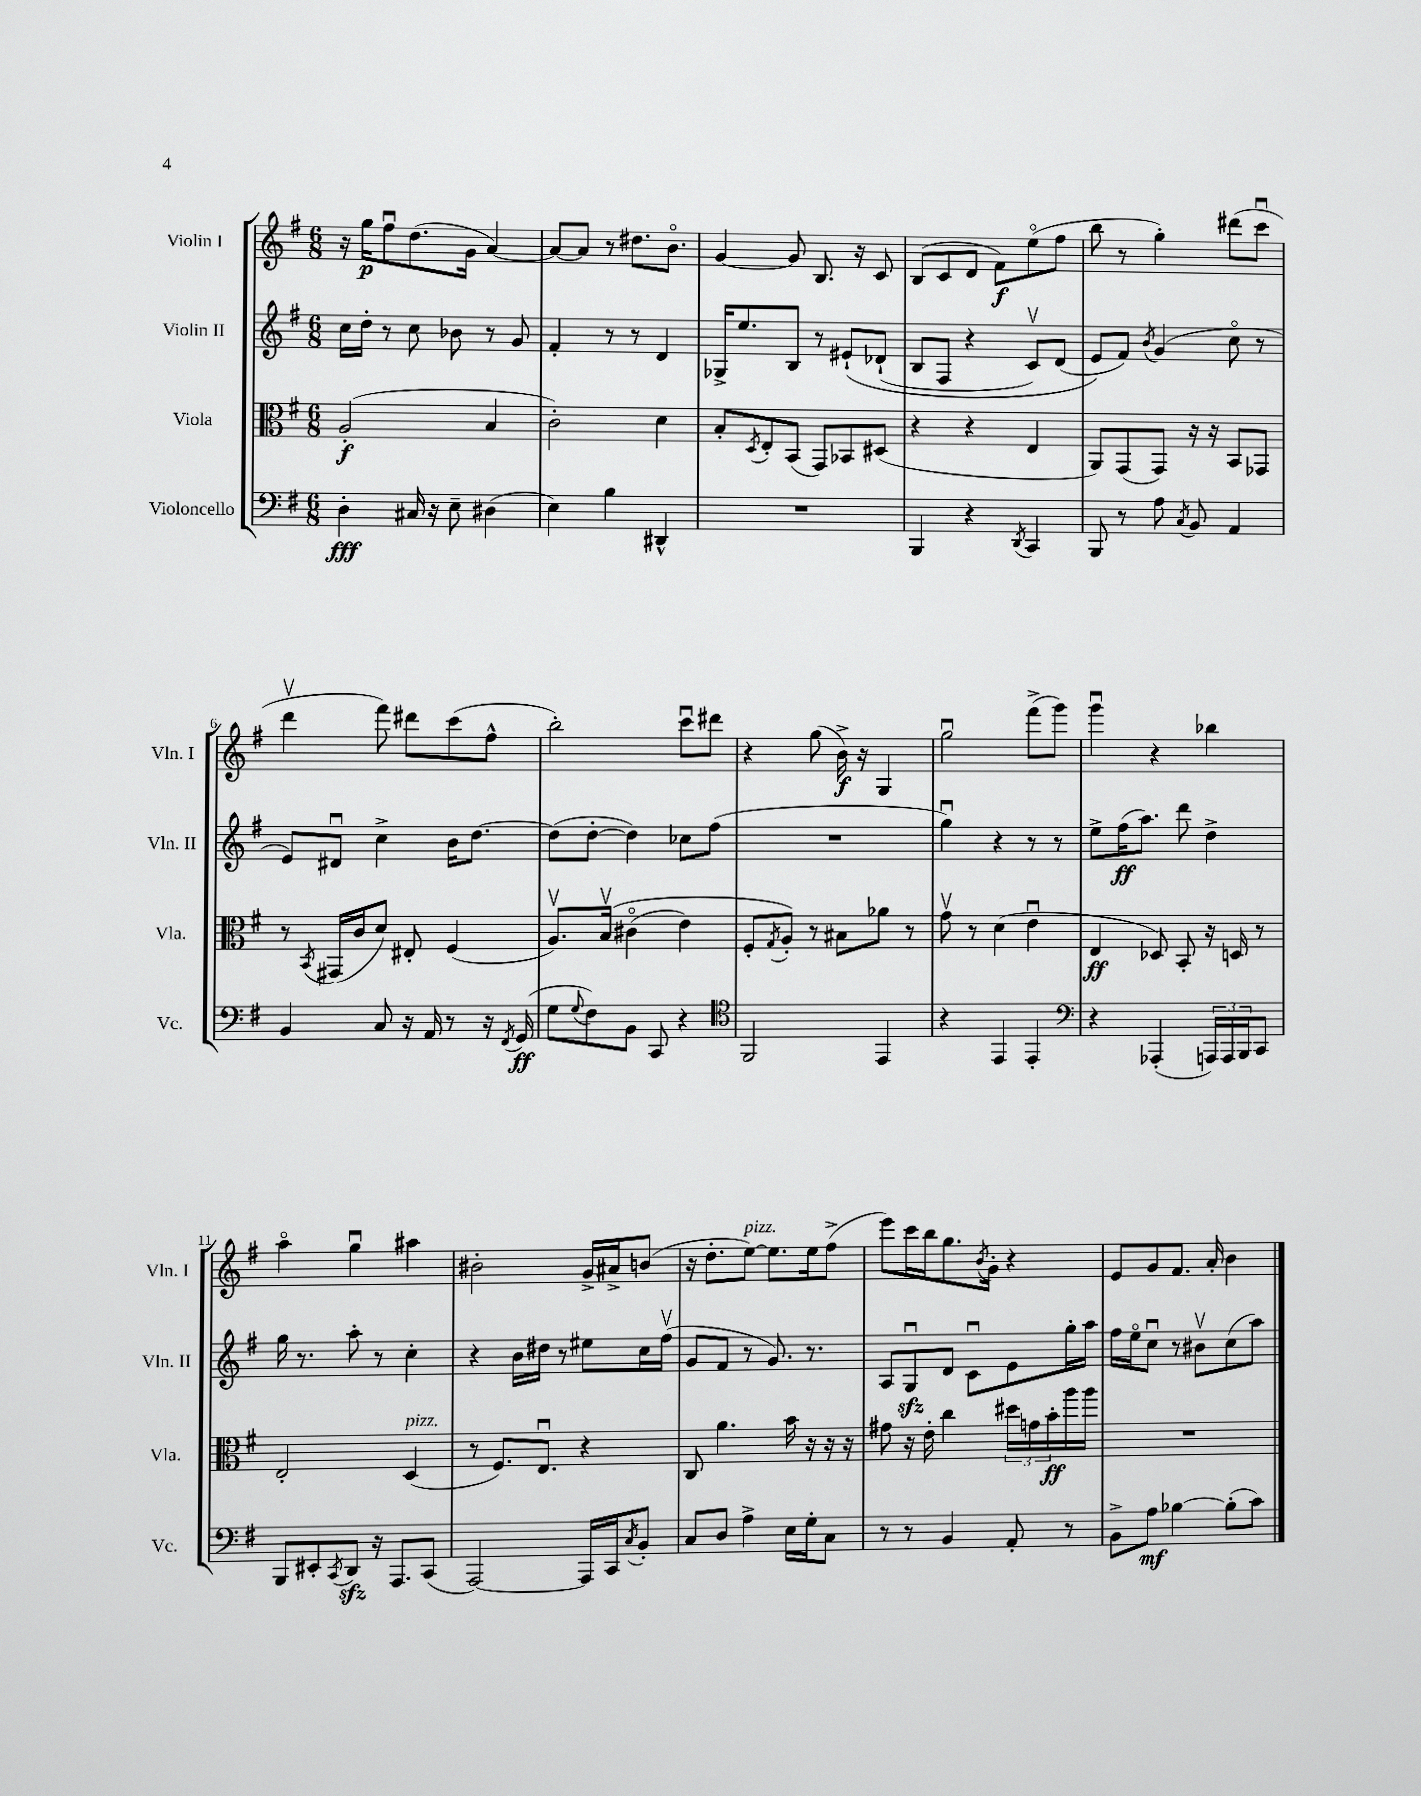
<<
\new StaffGroup <<
\new Staff = "s0" \with { instrumentName = "Violin I" shortInstrumentName = "Vln. I" } {
    \clef treble \key g \major \numericTimeSignature \time 6/8
    r16 g''16\p fis''8\downbow d''8.( g'16 a'4~) |
    a'8~ a'8 r8 dis''8. b'8.\flageolet |
    g'4~ g'8 b8. r16 c'8 |
    b8( c'8 d'8 fis'8\f) e''8\flageolet( fis''8 |
    b''8 r8 g''4-.) dis'''8( c'''8\downbow |
    d'''4\upbow fis'''8) dis'''8 c'''8( fis''8-^ |
    b''2-.) c'''8\downbow dis'''8 |
    r4 g''8( b'16->\f) r16 g4 |
    g''2\downbow fis'''8->( g'''8) |
    g'''4\downbow r4 bes''4 |
    a''4\flageolet g''4\downbow ais''4 |
    bis'2-. g'16-> ais'16-> b'8( |
    r16 d''8.-. e''8~^\markup { \italic "pizz." }) e''8. e''16 fis''8->( |
    e'''8) c'''16 b''16 g''8. \acciaccatura { b'8 } g'16-. r4 |
    e'8 g'8 fis'8. a'16-. b'4 \bar "|." |
}
\new Staff = "s1" \with { instrumentName = "Violin II" shortInstrumentName = "Vln. II" } {
    \clef treble \key g \major \numericTimeSignature \time 6/8
    c''16 d''16-. r8 c''8 bes'8 r8 g'8 |
    fis'4-. r8 r8 d'4 |
    ges16-> e''8. b8 r8 eis'8-!\( des'8-!( |
    b8 fis8 r4 c'8\upbow) d'8( |
    e'8\) fis'8) \acciaccatura { b'8 } g'4( c''8\flageolet r8 |
    e'8) dis'8\downbow c''4-> b'16 d''8.~ |
    d''8( d''8~-. d''4) ces''8 fis''8( |
    R2. |
    g''4\downbow) r4 r8 r8 |
    e''8-> fis''16\ff( a''8.) d'''8 d''4-> |
    g''16 r8. a''8-. r8 c''4-. |
    r4 b'16 dis''16 r8 eis''8 c''16 fis''16\upbow( |
    g'8 fis'8 r8 g'8.) r8. |
    a8 g8\downbow\sfz d'8 c'8\downbow e'8 g''16-. a''16 |
    fis''16 e''16\flageolet c''8\downbow r8 bis'8\upbow c''8( a''8) \bar "|." |
}
\new Staff = "s2" \with { instrumentName = "Viola" shortInstrumentName = "Vla." } {
    \clef alto \key g \major \numericTimeSignature \time 6/8
    a2-.\f( b4 |
    c'2-.) d'4 |
    b8-. \acciaccatura { d8 } e8-. b,8( g,8) bes,8 dis8( |
    r4 r4 e4 |
    a,8) g,8( g,8) r16 r16 b,8 ges,8 |
    r8 \acciaccatura { b,8 } gis,16( c'16 d'8) eis8-. fis4( |
    a8.\upbow) b16\upbow\( cis'4\flageolet( e'4) |
    fis8-. \acciaccatura { g8 } a8-.\) r8 bis8 aes'8 r8 |
    g'8\upbow r8 d'4( e'4\downbow |
    e4\ff des8) b,8-. r16 d16 r8 |
    e2-. d4^\markup { \italic "pizz." }( |
    r8 fis8.) e8.\downbow r4 |
    c8 a'4. b'16 r16 r16 r16 |
    gis'8 r16 e'16-. c''4 \tuplet 3/2 { dis''16 g'16 b'16-.\ff } a''16 a''16 |
    R2. \bar "|." |
}
\new Staff = "s3" \with { instrumentName = "Violoncello" shortInstrumentName = "Vc." } {
    \clef bass \key g \major \numericTimeSignature \time 6/8
    d4-.\fff cis16 r16 e8-- dis4( |
    e4) b4 dis,4-^ |
    R2. |
    b,,4 r4 \acciaccatura { d,8 } c,4 |
    b,,8 r8 a8 \acciaccatura { c8 } b,8 a,4 |
    b,4 c8 r16 a,16 r8 r16 \acciaccatura { fis,8 } g,16\ff( |
    g8 \appoggiatura { g8 } fis8) b,8 c,8 r4 |
    \clef tenor fis,2 e,4 |
    r4 e,4 e,4-. |
    \clef bass r4 aes,,4-.( \tuplet 3/2 { a,,16) a,,16 b,,16 } c,8 |
    b,,8 eis,8-. \acciaccatura { c,8 } d,8\sfz r16 a,,8. c,8( |
    a,,2~) a,,16 c,16 \acciaccatura { c8 } b,8-. |
    c8 d8 a4-> e16 g16-. c8 |
    r8 r8 b,4 a,8-. r8 |
    b,8-> a8\mf bes4~ bes8-.( c'8) \bar "|." |
}
>>
>>
